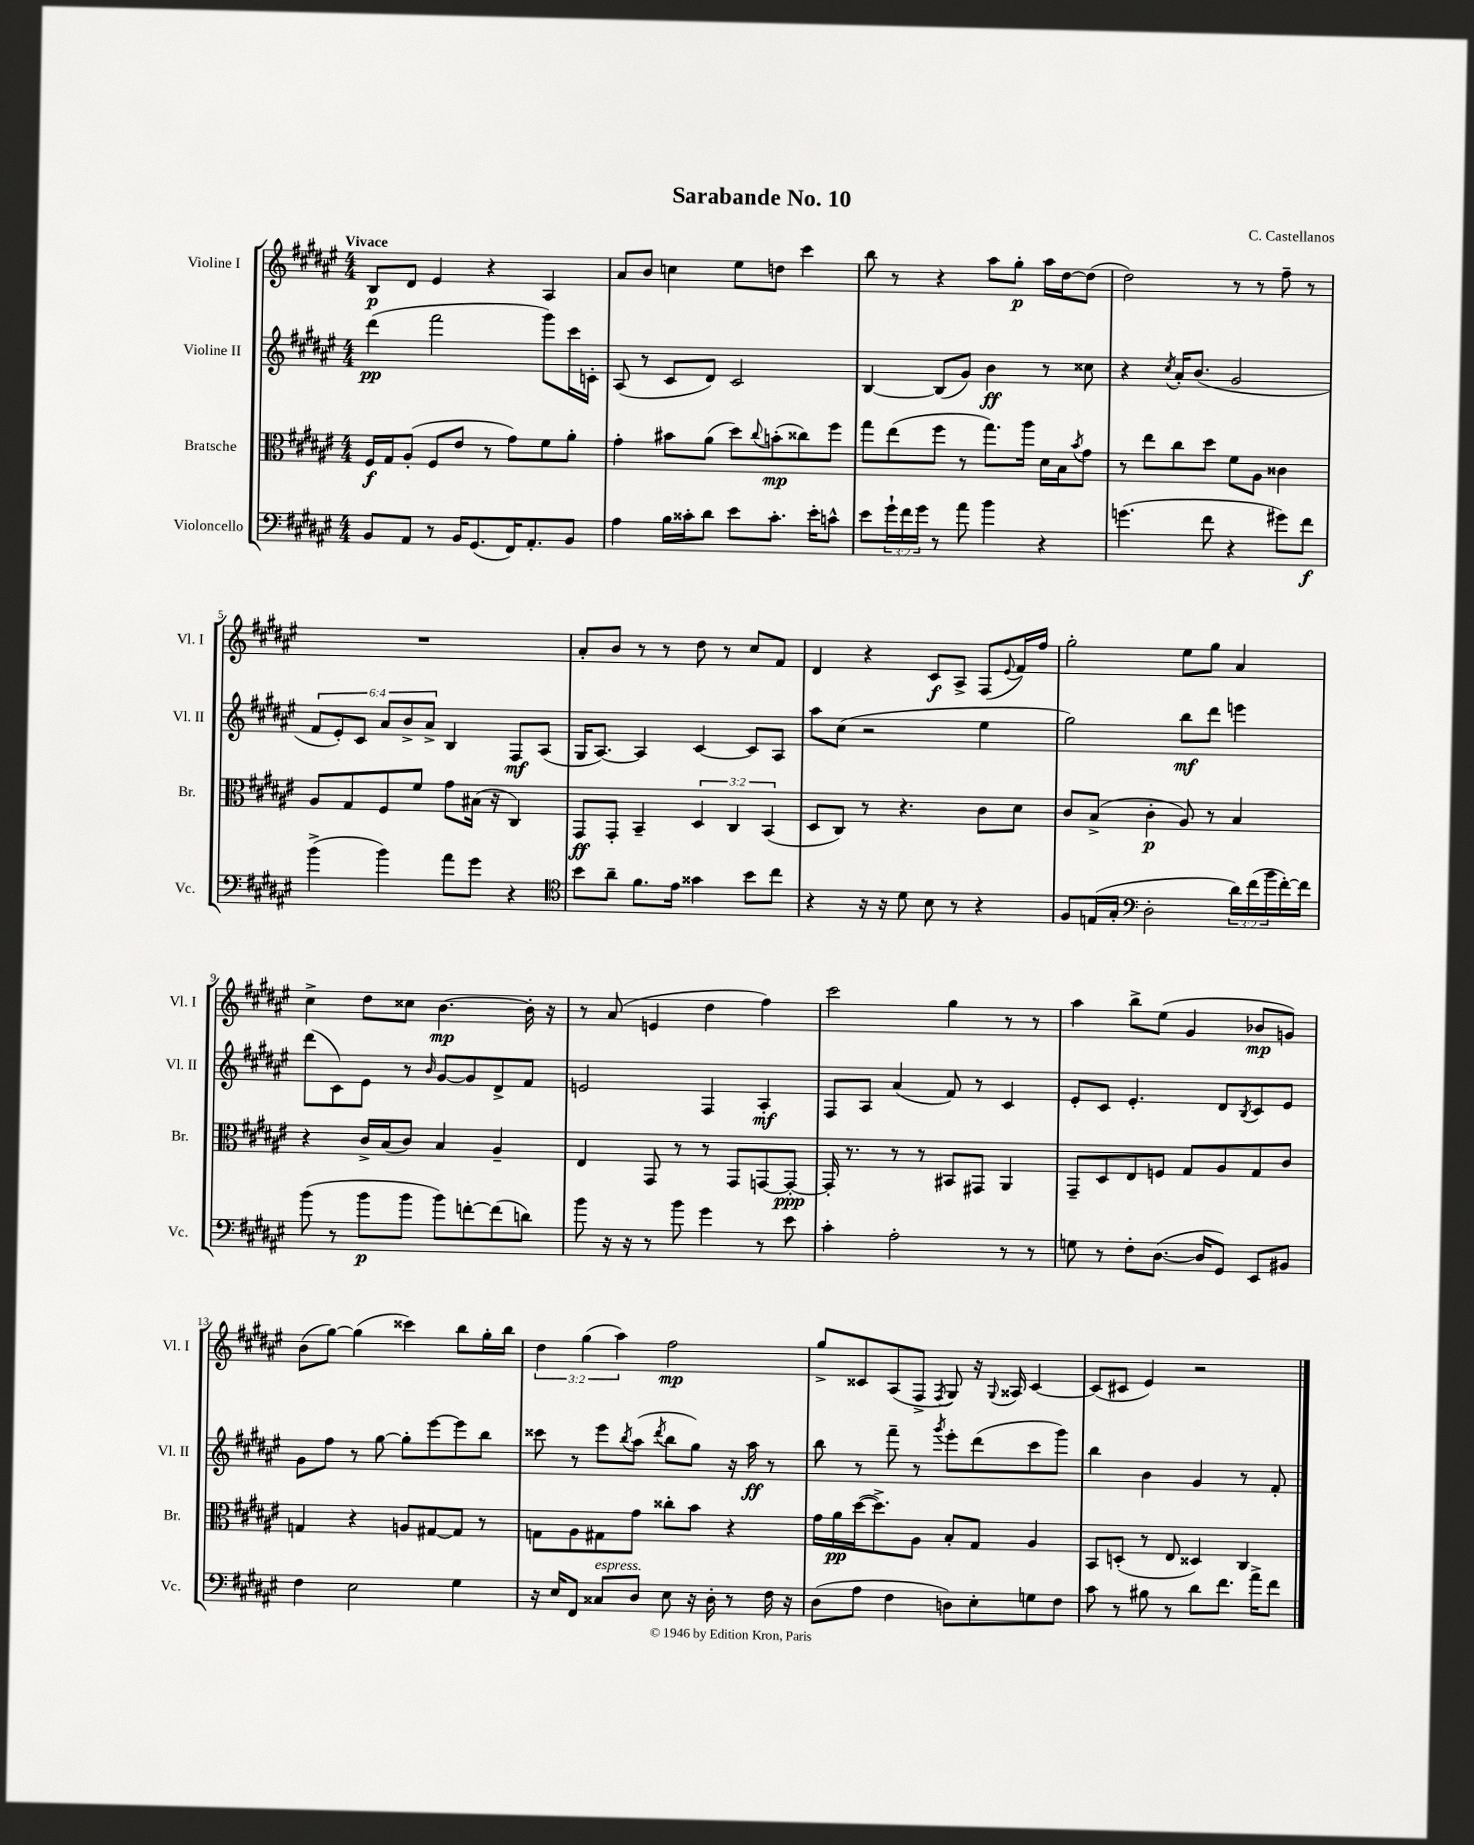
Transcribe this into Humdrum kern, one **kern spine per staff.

**kern	**dynam	**kern	**dynam	**kern	**dynam	**kern	**dynam
*part4	*part4	*part3	*part3	*part2	*part2	*part1	*part1
*staff4	*staff4	*staff3	*staff3	*staff2	*staff2	*staff1	*staff1
*I"Violoncello	*	*I"Bratsche	*	*I"Violine II	*	*I"Violine I	*
*I'Vc.	*	*I'Br.	*	*I'Vl. II	*	*I'Vl. I	*
*clefF4	*	*clefC3	*	*clefG2	*	*clefG2	*
*k[f#c#g#d#a#e#]	*	*k[f#c#g#d#a#e#]	*	*k[f#c#g#d#a#e#]	*	*k[f#c#g#d#a#e#]	*
*M4/4	*	*M4/4	*	*M4/4	*	*M4/4	*
=1	=1	=1	=1	=1	=1	=1	=1
!	!	!	!	!	!	!LO:TX:a:B:t=Vivace	!
8BB/L	.	16F#/LL	f	(4ddd#\	pp	8B/L	p
.	.	16G#/J	.	.	.	.	.
8AA#/J	.	(8A#'/J	.	.	.	8d#/J	.
8r	.	8F#/L	.	2fff#\	.	4e#/	.
16BB/KL	.	8e#/J	.	.	.	.	.
(8.GG#/	.	.	.	.	.	.	.
.	.	8r	.	.	.	4r	.
16FF#/K)	.	8g#\L)	.	.	.	.	.
8.AA#'/	.	.	.	.	.	.	.
.	.	8f#\	.	8ggg#\L)	.	4A#/	.
8BB/J	.	8a#'\J	.	16ccc#\L	.	.	.
.	.	.	.	16cn'\JJ	.	.	.
=2	=2	=2	=2	=2	=2	=2	=2
4A#\	.	4g#'\	.	(8A#/	.	8a#/L	.
.	.	.	.	8r	.	8b/J	.
16B\LL	.	8b#X\L	.	8c#/L	.	4ccn\	.
16c##X'\J	.	.	.	.	.	.	.
8d#\J	.	(8a#\J	.	8d#/J)	.	.	.
8e#\L	.	8dd#\L)	.	2c#/	.	8ee#\L	.
.	.	8qqcc#/	.	.	.	.	.
8.c##'\J	.	(8bn'\	mp	.	.	8ddn\J	.
.	.	8cc##X\)	.	.	.	4ccc#\	.
16e#'\KL	.	.	.	.	.	.	.
8cn^^\J	.	8ff#\J	.	.	.	.	.
=3	=3	=3	=3	=3	=3	=3	=3
8e#\L	.	8gg#\L	.	[4B/	.	8bb\	.
24g#`\L	.	(8ee#\	.	.	.	8r	.
24f#\	.	.	.	.	.	.	.
24g#\JJ	.	.	.	.	.	.	.
8r	.	8ff#\J	.	(8B/L]	.	4r	.
8a#\	.	8r	.	8g#/J)	.	.	.
4b\	.	8.gg#\L)	.	4b\	ff	8aa#\L	.
.	.	.	.	.	.	8gg#'\J	p
.	.	16aa#\Jk	.	.	.	.	.
4r	.	16d#\LL	.	8r	.	16aa#\LL	.
.	.	16B\J	.	.	.	[16dd#\J	.
.	.	8qb/	.	.	.	.	.
.	.	8g#\J	.	8cc##X\	.	(8dd#\J]	.
=4	=4	=4	=4	=4	=4	=4	=4
(4.gn\	.	8r	.	4r	.	2dd#\)	.
.	.	8ee#\L	.	.	.	.	.
.	.	.	.	8qcc#/	.	.	.
.	.	8cc#\	.	16a#'/KL	.	.	.
.	.	.	.	(8.b/J	.	.	.
8f#\	.	8dd#\J	.	.	.	.	.
4r	.	8f#\L	.	2g#/	.	8r	.
.	.	8A#\J	.	.	.	8r	.
8g#X\L)	.	4c##X\	.	.	.	8ff#~\	.
8f#\J	f	.	.	.	.	8r	.
!!LO:LB:g=z
=5	=5	=5	=5	=5	=5	=5	=5
(4b^\	.	8A#/L	.	12f#/L	.	1r	.
.	.	.	.	12e#'/)	.	.	.
.	.	8G#/	.	.	.	.	.
.	.	.	.	12c#/J	.	.	.
4b\)	.	8F#/	.	12a#/L	.	.	.
.	.	.	.	12b^/	.	.	.
.	.	8f#/J	.	.	.	.	.
.	.	.	.	12a#^/J	.	.	.
8a#\L	.	8g#\L	.	4B/	.	.	.
8g#\J	.	(16B#X\Jk	.	.	.	.	.
.	.	16r	.	.	.	.	.
4r	.	4C#/)	.	8F#/L	mf	.	.
.	.	.	.	(8A#/J	.	.	.
=6	=6	=6	=6	=6	=6	=6	=6
*clefC4	*	*	*	*	*	*	*
8b\L	.	8GG#/L	ff	16G#/KL	.	8a#'/L	.
.	.	.	.	[8.A#/J)	.	.	.
8a#~\J	.	8GG#'/J	.	.	.	8b/J	.
8.f#\L	.	4BB~/	.	4A#/]	.	8r	.
.	.	.	.	.	.	8r	.
16e#\Jk	.	.	.	.	.	.	.
4g##X\	.	6D#/	.	[4c#/	.	8dd#\	.
.	.	.	.	.	.	8r	.
.	.	6C#/	.	.	.	.	.
8b\L	.	.	.	8c#/L]	.	8cc#/L	.
.	.	(6BB/	.	.	.	.	.
8cc#\J	.	.	.	8A#/J	.	8f#/J	.
=7	=7	=7	=7	=7	=7	=7	=7
4r	.	8D#/L	.	8aa#\L	.	4d#/	.
.	.	8C#/J)	.	(8cc#\J	.	.	.
16r	.	8r	.	2r	.	4r	.
16r	.	.	.	.	.	.	.
8d#\	.	4.r	.	.	.	.	.
8B\	.	.	.	.	.	8c#/L	f
8r	.	.	.	.	.	8A#^/J	.
4r	.	8c#\L	.	4ee#\	.	(8F#/L	.
.	.	.	.	.	.	8qqe#/	.
.	.	8d#\J	.	.	.	16f#/L)	.
.	.	.	.	.	.	16ff#/JJ	.
=8	=8	=8	=8	=8	=8	=8	=8
8F#/L	.	8c#/L	.	2gg#\)	.	2gg#'\	.
(16En/L	.	(8B^/J	.	.	.	.	.
16G#'/JJ	.	.	.	.	.	.	.
*clefF4	*	*	*	*	*	*	*
2D#'\	.	4c#'\	p	.	.	.	.
.	.	8A#/)	.	8bb\L	mf	8ee#\L	.
.	.	8r	.	8ddd#\J	.	8gg#\J	.
24d#\LL)	.	4B/	.	4eeen\	.	4a#/	.
(24f#\	.	.	.	.	.	.	.
24b\	.	.	.	.	.	.	.
[16f#'\)	.	.	.	.	.	.	.
16f#\JJ]	.	.	.	.	.	.	.
!!LO:LB:g=z
=9	=9	=9	=9	=9	=9	=9	=9
(8b\	.	4r	.	(8ddd#\L	.	4cc#^\	.
8r	.	.	.	8c#\)	.	.	.
8b\L	p	16c#^/LL	.	8e#\J	.	8dd#\L	.
.	.	(16B/J	.	.	.	.	.
8b\J	.	8c#/J)	.	8r	.	8cc##X\J	.
.	.	.	.	16qqb/	.	.	.
8b\L)	.	4B/	.	[8g#/L	.	[4.b\	mp
[8fn'\	.	.	.	8g#/]	.	.	.
(8f\]	.	4A#~/	.	8d#^/	.	.	.
8dn\J)	.	.	.	8f#/J	.	16b'\]	.
.	.	.	.	.	.	16r	.
=10	=10	=10	=10	=10	=10	=10	=10
8b\	.	4E#/	.	2en/	.	8r	.
16r	.	.	.	.	.	(8a#/	.
16r	.	.	.	.	.	.	.
8r	.	8GG#/	.	.	.	4en/	.
8b\	.	8r	.	.	.	.	.
4g#\	.	8r	.	4F#/	.	4dd#\	.
.	.	8GG#/L	.	.	.	.	.
8r	.	[8GGn/	.	4A#'/	mf	4ff#\)	.
8e#\	.	8GG'/J_	ppp	.	.	.	.
=11	=11	=11	=11	=11	=11	=11	=11
4c#'\	.	16GG'/]	.	8F#/L	.	2ccc#\	.
.	.	8.r	.	.	.	.	.
.	.	.	.	8A#/J	.	.	.
2A#'\	.	8r	.	(4a#/	.	.	.
.	.	8r	.	.	.	.	.
.	.	8BB#X/L	.	8f#/)	.	4gg#\	.
.	.	8GG#X/J	.	8r	.	.	.
8r	.	4AA#/	.	4c#/	.	8r	.
8r	.	.	.	.	.	8r	.
=12	=12	=12	=12	=12	=12	=12	=12
8Gn\	.	8GG#~/L	.	8e#'/L	.	4aa#\	.
8r	.	8D#/	.	8c#/J	.	.	.
8F#'\L	.	8E#/	.	4.e#'/	.	8bb^\L	.
([8.D#\J	.	8Fn/J	.	.	.	(8ee#\J	.
.	.	8G#/L	.	.	.	4g#/	.
16D#/KL]	.	.	.	.	.	.	.
8GG#/J)	.	8A#/	.	8d#/L	.	.	.
.	.	.	.	8qB/	.	.	.
8EE#/L	.	8G#/	.	8c#/	.	8b-X/L	mp
8BB#X/J	.	8c#/J	.	8e#/J	.	8gn/J)	.
!!LO:LB:g=z
=13	=13	=13	=13	=13	=13	=13	=13
4F#\	.	4Gn/	.	8g#\L	.	(8b\L	.
.	.	.	.	8ff#\J	.	[8gg#\J)	.
2E#\	.	4r	.	8r	.	(4gg#\]	.
.	.	.	.	[8gg#\	.	.	.
.	.	8An/L	.	8gg#'\L]	.	4ccc##X\)	.
.	.	[8G#X/	.	[8eee#\	.	.	.
4G#\	.	8G#/J]	.	8eee#\]	.	8bb\L	.
.	.	8r	.	8bb\J	.	16gg#'\L	.
.	.	.	.	.	.	16bb\JJ	.
=14	=14	=14	=14	=14	=14	=14	=14
16r	.	8Gn\L	.	8ccc##X\	.	6dd#\	.
16E#/KL	.	.	.	.	.	.	.
8FF#/J	.	8A#\	.	8r	.	.	.
.	.	.	.	.	.	(6gg#\	.
!LO:TX:a:i:t=espress.	!	!	!	!	!	!	!
8C##X/L	.	8G#X\	.	8eee#\L	.	.	.
.	.	.	.	.	.	6aa#\)	.
.	.	.	.	8qbb/	.	.	.
8D#/J	.	8g#\J	.	(8aa#\J	.	.	.
.	.	.	.	8qddd#/	.	.	.
8E#\	.	8cc##X'\L	.	8bb\L	.	2ff#\	mp
16r	.	8b\J	.	8gg#\J)	.	.	.
16D#'\	.	.	.	.	.	.	.
8r	.	4r	.	16r	.	.	.
.	.	.	.	16aa#\	ff	.	.
16F#\	.	.	.	8r	.	.	.
16r	.	.	.	.	.	.	.
=15	=15	=15	=15	=15	=15	=15	=15
(8D#\L	.	16g#\LL	.	8bb\	.	8gg#^/L	.
.	.	16a#\	pp	.	.	.	.
8A#\J	.	([16dd#\J	.	8r	.	8c##X/	.
.	.	8.dd#^\])	.	.	.	.	.
4F#\	.	.	.	8fff#~\	.	(8A#/	.
.	.	8A#\J	.	8r	.	8F#^/J	.
.	.	.	.	8qggg#/	.	8qF#/	.
8Dn\L)	.	8B'/L	.	8eee#'\L	.	8G#/)	.
8E#'\	.	8G#/J	.	(8ddd#\	.	16r	.
.	.	.	.	.	.	8qqG#/	.
.	.	.	.	.	.	16A##X/	.
8Gn\	.	4A#/	.	8ccc#\	.	[4c##/	.
8F#\J	.	.	.	8ggg#\J)	.	.	.
=16	=16	=16	=16	=16	=16	=16	=16
8c#\	.	8BB/L	.	4bb\	.	(8c##/L]	.
8r	.	(8Dn'/J	.	.	.	8c#X/J	.
8B#X\	.	8r	.	4b\	.	4e#/)	.
8r	.	8E#/	.	.	.	.	.
8d#\L	.	4D##X/)	.	4g#/	.	2r	.
8.f#\J	.	.	.	.	.	.	.
.	.	4C#/	.	8r	.	.	.
16a#^\KL	.	.	.	.	.	.	.
8f#\J	.	.	.	8f#'/	.	.	.
==	==	==	==	==	==	==	==
*-	*-	*-	*-	*-	*-	*-	*-
